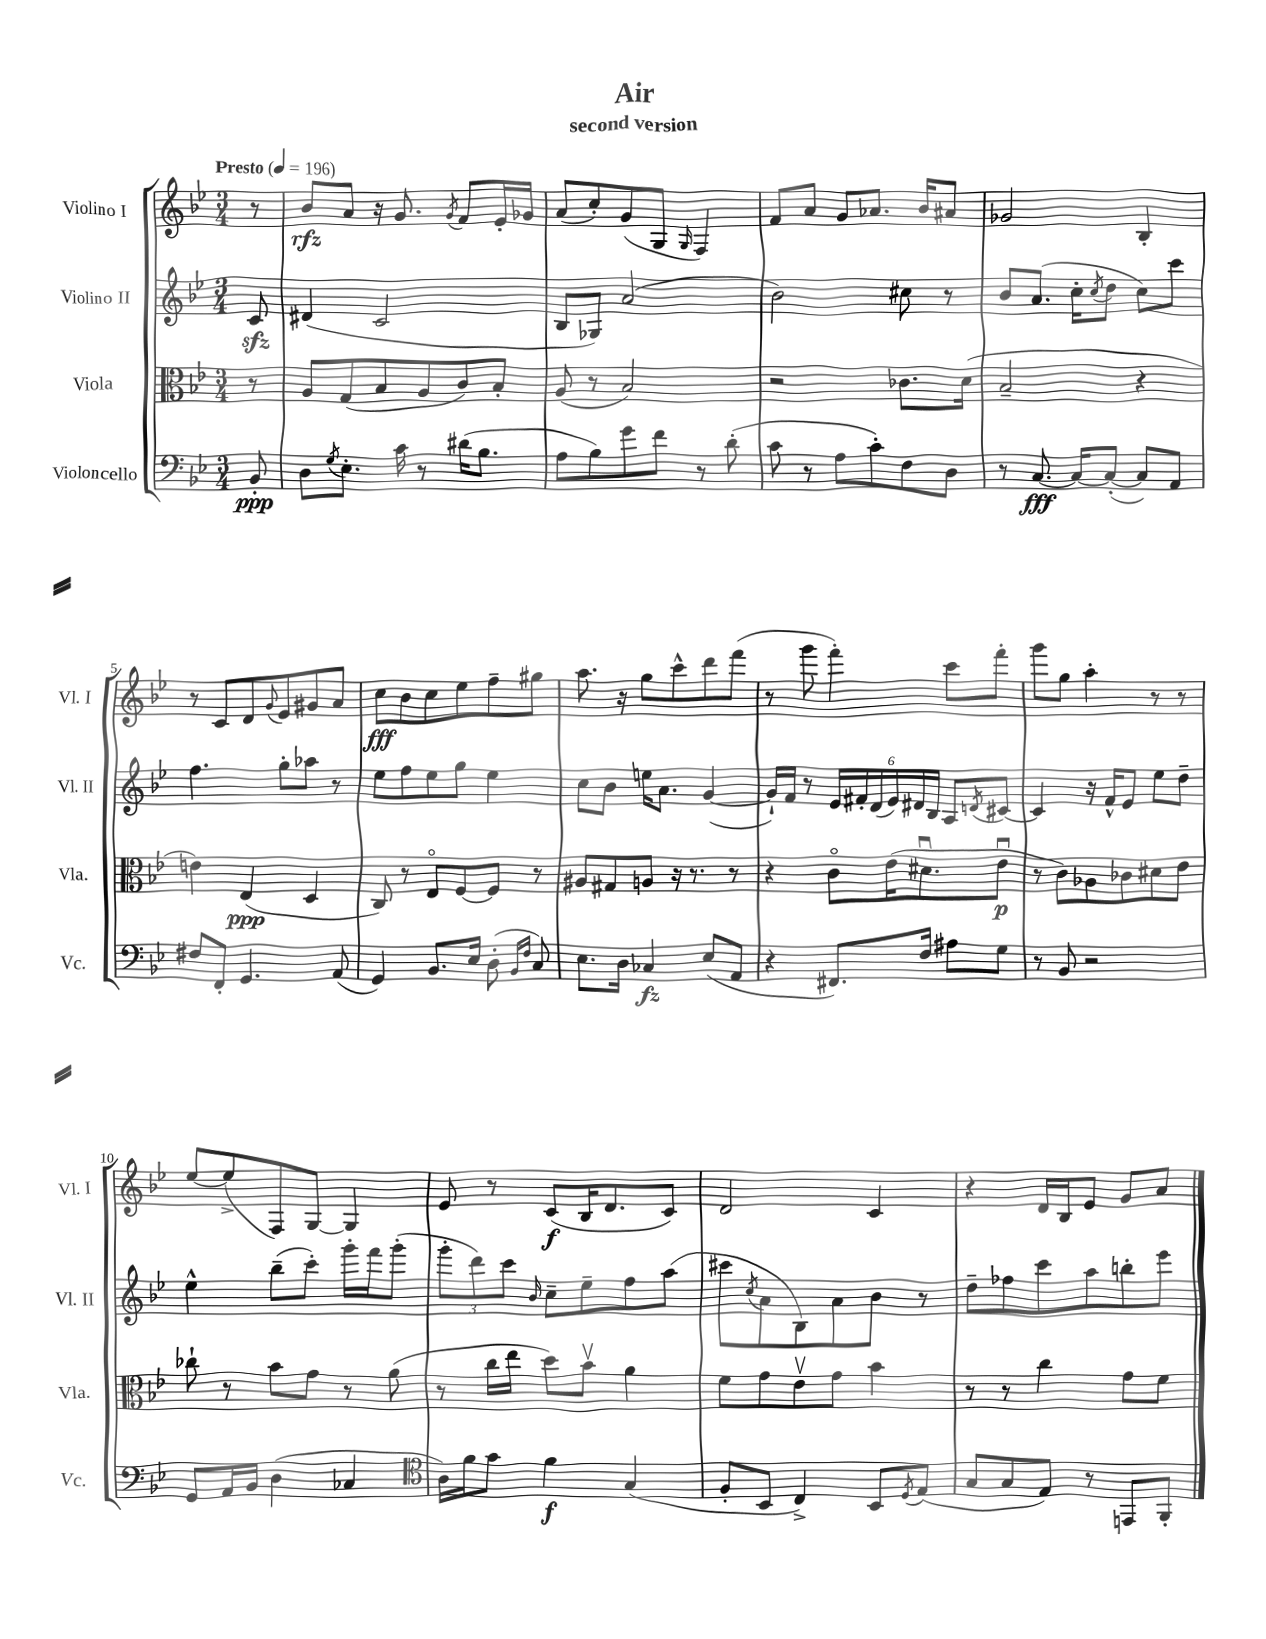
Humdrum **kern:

**kern	**kern	**kern	**kern
*staff4	*staff3	*staff2	*staff1
*clefF4	*clefC3	*clefG2	*clefG2
*k[b-e-]	*k[b-e-]	*k[b-e-]	*k[b-e-]
*M3/4	*M3/4	*M3/4	*M3/4
*MM196	*MM196	*MM196	*MM196
8BB-'	8r	8c	8r
=	=	=	=
8D	8A	(4d#	8b-
8qG	.	.	.
8.E-'	(8G	.	8a
.	8B-	2c	16r
16c	.	.	8.g
8r	8A	.	.
.	.	.	8qg
(16d#	8c)	.	8f
8.B-	.	.	.
.	8B-'	.	16e-'
.	.	.	16g-
=	=	=	=
8A	(8A	8B-	(8a
8B-)	8r	8G-)	8cc')
8g	2B-)	(2a	(8g
8f	.	.	8G
.	.	.	16qqG
8r	.	.	4F)
(8d'	.	.	.
=	=	=	=
8c	2r	2b-)	8f
8r	.	.	8a
8A	.	.	8g
8c')	.	.	8.a-
8F	8.c-	8cc#	.
.	.	.	16b-
8D	.	8r	8a#
.	(16d	.	.
=	=	=	=
8r	2B-~	8b-	2g-
[8.C	.	(8.a	.
16C_	.	16cc'	.
.	.	8qcc	.
(8C'_	.	8dd	.
8C])	4r	8cc)	4B-'
8AA	.	8ccc	.
=	=	=	=
8F#	4e)	4.ff	8r
8FF'	.	.	8c
4.GG	(4E-	.	8d
.	.	.	8qqg
.	.	8gg'	8e-
.	4D	8aa-	8g#
(8AA	.	8r	8a
=	=	=	=
4GG)	8C)	8ee-	8cc
.	8r	8ff	8b-
8.BB-	8E-o	8ee-	8cc
.	[8F	8gg	8ee-
16E-	.	.	.
(8D'	8F]	4ee-	8ff~
16qqBB-	.	.	.
16qqF	.	.	.
8C)	8r	.	8gg#
=	=	=	=
8.E-	8A#	8cc	8.aa
.	8G#	8b-	.
16D	.	.	16r
4C-	8A	16ee	8gg
.	.	8.a	.
.	16r	.	8ccc^^
.	8.r	.	.
(8E-	.	([4g	8ddd
8AA	8r	.	(8fff
=	=	=	=
4r	4r	16g`])	8r
.	.	16f	.
.	.	8r	8ggg
8.FF#)	8co	24e-	4fff')
.	.	24f#'	.
.	.	(24d	.
.	(16e-	24e-)	.
.	.	24d#	.
16F	8.d#u	.	.
.	.	24B-	.
8A#	.	8A	8ccc
.	.	8qd	.
8G	8e-u	[8c#	8fff'
=	=	=	=
8r	8r	4c#]	8ggg
8BB-	8c)	.	8gg
2r	8A-	16r	4aa'
.	.	16f^^	.
.	8c-	8e-	.
.	8d#	8ee-	8r
.	8e-	8dd~	8r
=	=	=	=
8GG	8cc-`	4ee-^^	[8ee-
16AA	8r	.	(8ee-^]
16BB-	.	.	.
(4D	8b-	(8bb-~	8F)
.	8g	8ccc')	[8G
4C-	8r	16ggg'	4G]
.	.	16fff	.
.	(8a	(8ggg'	.
=	=	=	=
*clefC4	*	*	*
16A)	8r	12ggg'	8e-
16f	.	.	.
.	.	12ddd)	.
8g	16cc	.	8r
.	.	12ccc	.
.	16ee-	.	.
.	.	16qqb-	.
4f	8dd)	8cc~	(8c
.	8b-v	8ee-~	16B-
.	.	.	8.d
(4G	4a	8ff	.
.	.	(8aa	8c)
=	=	=	=
8F'	8f	8ccc#	2d
.	.	8qcc	.
8BB-	8g	8a	.
4C^)	8e-v	8B-)	.
.	8g	8a	.
8BB-	4b-	8b-	4c
8qD	.	.	.
(8E-	.	8r	.
=	=	=	=
8G	8r	8dd~	4r
8G	8r	8ff-	.
8E-)	4cc	8ccc	16d
.	.	.	16B-
8r	.	8aa	8e-
8EE	8g	8bb'	8g
8FF'	8f	8eee-	8a
==	==	==	==
*-	*-	*-	*-
